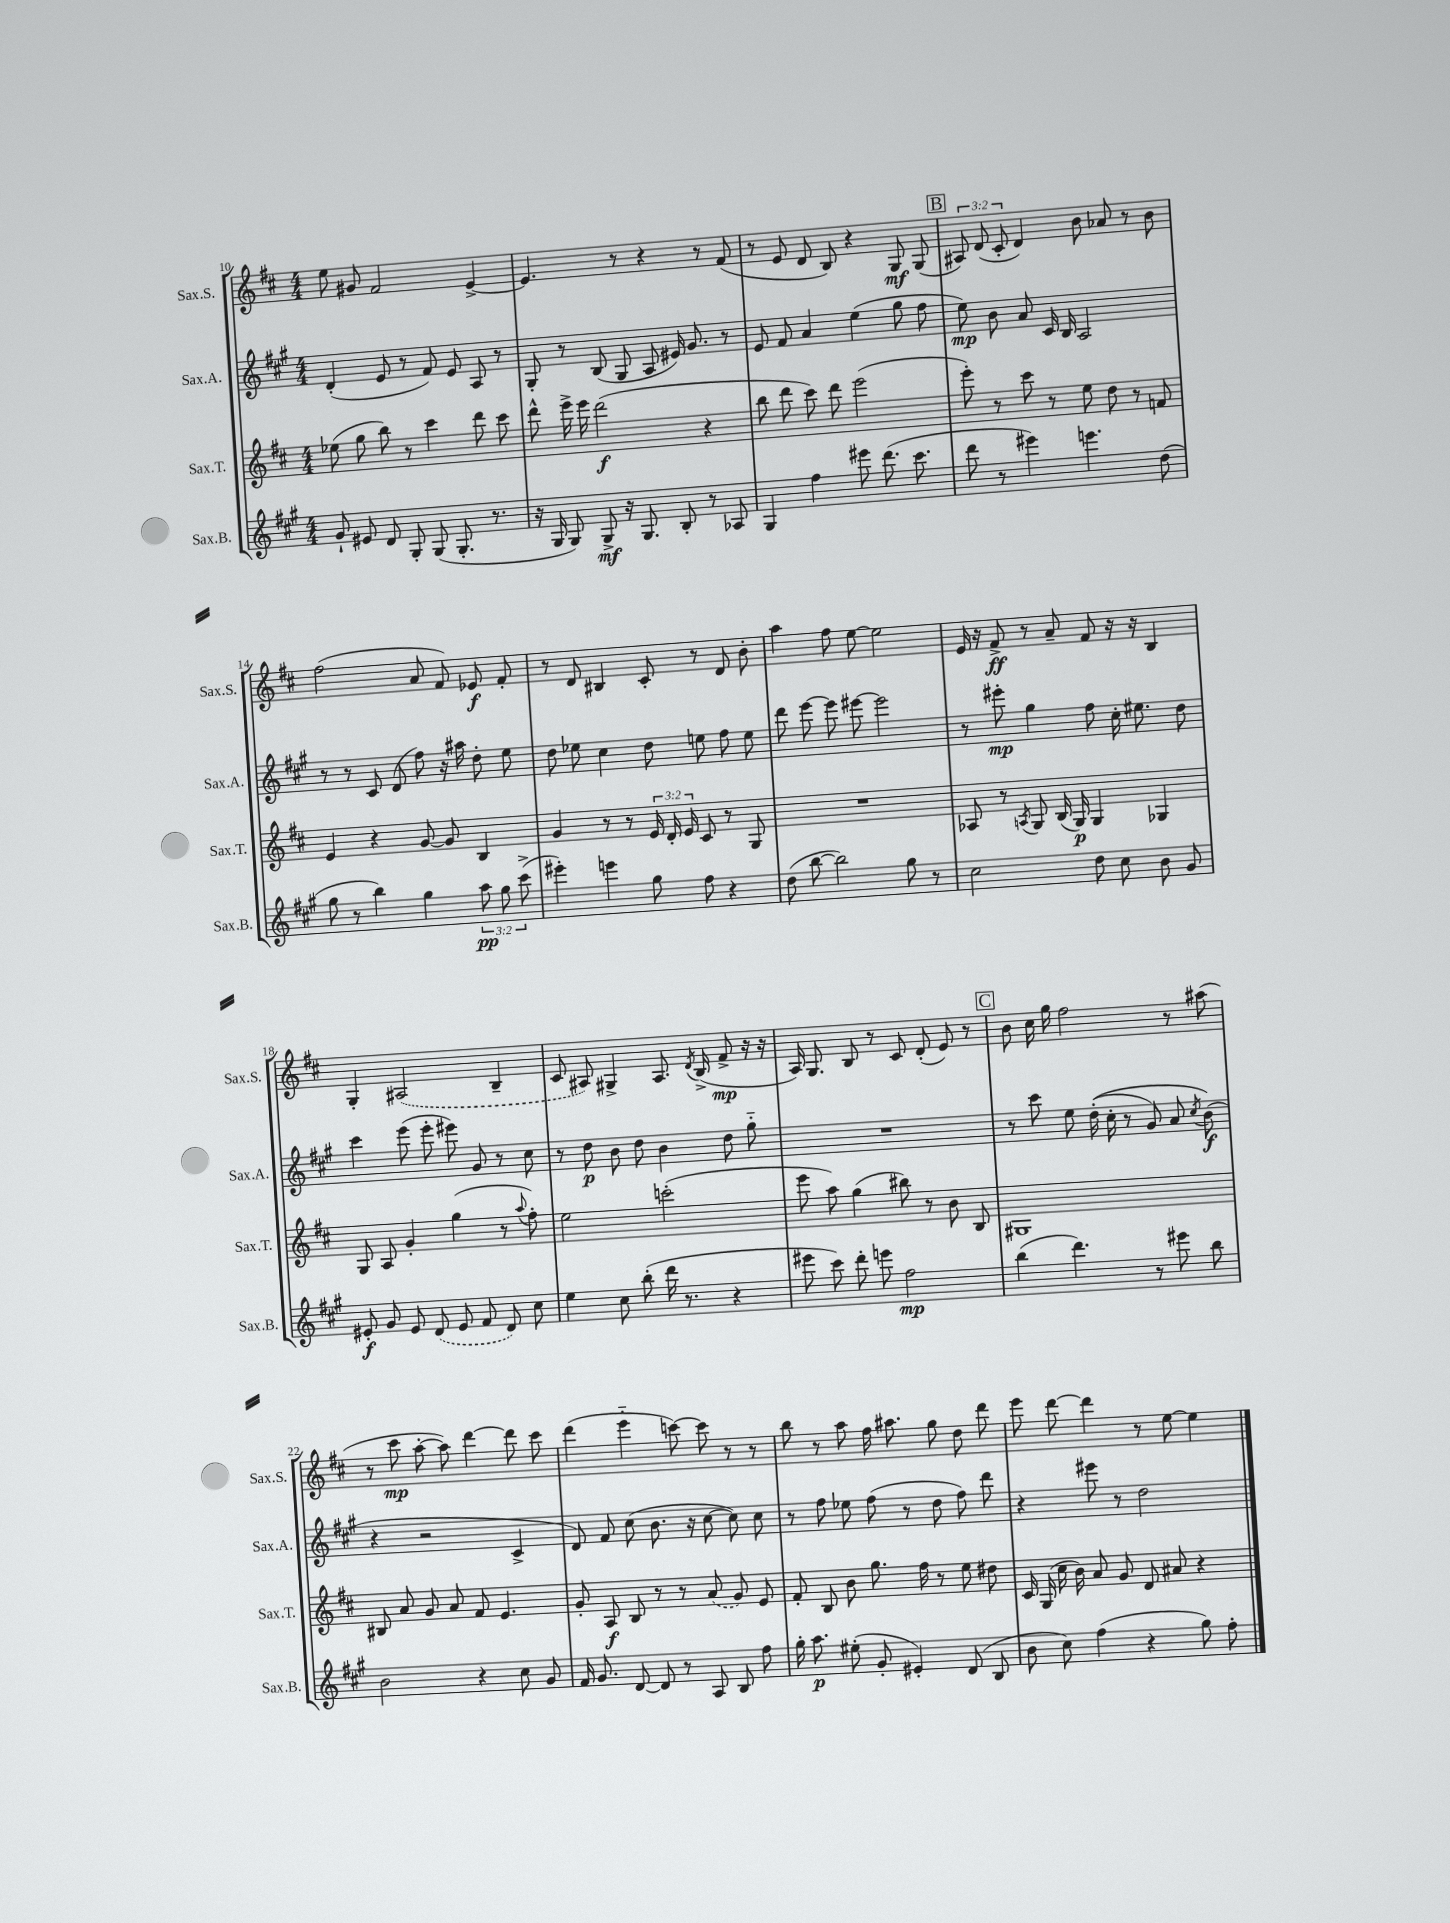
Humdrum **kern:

**kern	**kern	**kern	**kern
*staff4	*staff3	*staff2	*staff1
*clefG2	*clefG2	*clefG2	*clefG2
*k[f#c#g#]	*k[f#c#]	*k[f#c#g#]	*k[f#c#]
*M4/4	*M4/4	*M4/4	*M4/4
8g#`	(8ee-	(4d'	8ee
8e#	8gg	.	8g#
8d	8bb)	8e	2f#
8G#'	8r	8r	.
(8G#	4ccc#	8f#)	.
8.G#'	.	8e	.
.	8ddd	8A	[4e^
8.r	.	.	.
.	8ccc#	8r	.
=	=	=	=
16r	8ddd^^	8G#'	4.e]
16G#	.	.	.
8G#)	16eee^	8r	.
.	16eee	.	.
8G#^	(2ddd	(8B	.
16r	.	8G#	8r
8.G#	.	.	.
.	.	8A	4r
8B'	.	16e#)	.
.	.	8.g#	.
8r	4r	.	8r
8A-	.	8r	(8f#
=	=	=	=
4G#	8bb	8e	8r
.	8ddd	8f#	8e
4ff#	8ccc#)	4a	8d
.	8ddd	.	8B)
8eee#	(2eee	(4ee	4r
(8.ddd	.	.	.
.	.	8gg#	8G
8.ccc#	.	.	.
.	.	8ff#	(8G
=	=	=	=
8ddd	8eee')	8ee)	12A#)
.	.	.	(12d
8r	8r	8b	.
.	.	.	12c#'
4eee#)	8ccc#	8a	4d)
.	8r	16c#	.
.	.	16B	.
4.eee	8ee	2A	8b
.	8dd	.	8a-
.	8r	.	8r
(8dd	8f	.	8b
=	=	=	=
8gg#	4e	8r	(2ff#
8r	.	8r	.
4bb)	4r	8c#	.
.	.	(8d	.
4gg#	[8g	8ff#)	8a
.	8g]	16r	8f#)
.	.	16aa#	.
12aa	4B	8dd'	8e-
12gg#	.	.	.
.	.	8ee	8f#'
(12ccc#^	.	.	.
=	=	=	=
4eee#')	4g	8dd	8r
.	.	8ee-	8d
4eee	8r	4cc#	4B#
.	8r	.	.
8gg#	24e	8dd	8c#'
.	24d'	.	.
.	24e	.	.
8ff#	8c#	8ee	8r
4r	8r	8ff#	8d
.	8G	8ee	8b'
=	=	=	=
(8dd	1r	8ddd	4aa
[8bb	.	[8eee	.
2bb])	.	8eee]	8ff#
.	.	[8eee#	[8ee
.	.	2eee#]	2ee]
8gg#	.	.	.
8r	.	.	.
=	=	=	=
2cc#	8A-	8r	16e
.	.	.	16r
.	8r	8eee#'	8f#^
.	8qA	.	.
.	8G	4gg#	8r
.	(16B	.	8a~
.	16G)	.	.
8dd	4G	8ff#	8f#
8cc#	.	16cc#'	16r
.	.	8.ee#	16r
8b	4G-	.	4B
8g#	.	8dd	.
=	=	=	=
8e#'	8G	4ccc#	4G'
8g#	8A	.	.
8e#	4g'	(8eee	(2A#
(8d	.	8eee'	.
8e#	(4gg	8eee#)	.
8f#	.	8g#	.
8d)	8r	8r	4B~
.	8qqaa	.	.
8cc#	8ff#')	8cc#	.
=	=	=	=
4ee	2ee	8r	8c#
.	.	8dd	8A#)
8cc#	.	8b	4G#^
(8bb'	.	8dd	.
16ddd	(2ccc'	4b	8.A#
8.r	.	.	.
.	.	.	8qd
.	.	.	(16B^
4r	.	8dd	8f#^
.	.	8gg#'~	16r
.	.	.	16r
=	=	=	=
8eee#	8eee	1r	16A)
.	.	.	8.G
8ccc#)	8aa)	.	.
8ddd'	(4gg	.	8B
8eee	.	.	8r
2ff#	8bb#)	.	8c#
.	8r	.	(8d'
.	8b	.	8e)
.	8B	.	8r
=	=	=	=
(4bb	1G#	8r	8b
.	.	8ccc#	16cc#
.	.	.	16gg
4.ddd)	.	8ee	2ff#
.	.	&((16dd'	.
.	.	16cc#'	.
.	.	8r	.
8r	.	8g#)	.
8eee#	.	8a	8r
.	.	8qcc#	.
8bb	.	(8b&)	(8aa#
=	=	=	=
2b	8B#	4r	8r
.	8a	.	8ccc#
.	8g	2r	[8aa'
.	8a	.	8aa])
4r	8f#	.	[4ddd
.	4.e	.	.
8cc#	.	4c#^	8ddd]
8g#	.	.	8ccc#
=	=	=	=
16f#	8g'	8d)	(4ddd
8.g#	.	.	.
.	8A	8f#	.
[8d	8B	(8cc#	4eee'~
8d]	8r	8.b	.
8r	8r	.	[8ccc)
.	.	16r	.
8A	(8a	[8cc#	8ccc]
8B	8g)	8cc#])	8r
8ff#	8e	8cc#	8r
=	=	=	=
16gg#'	8f#'	8r	8bb
8.aa	.	.	.
.	8B	8ff#	8r
(8ee#'	8b	8ee-	8aa
8g#'	8.gg	(8ff#	16ff#
.	.	.	8.aa#
4e#')	.	8r	.
.	16ff#	.	.
.	8r	8dd	8gg
(8d	8ee	8ff#)	8dd
8B	8dd#	8ddd	8ddd
=	=	=	=
8b	16c#	4r	8eee
.	(16G	.	.
8cc#)	16cc#	.	[8ddd
.	16b)	.	.
(4ff#	8a	8eee#	4ddd]
.	8g	8r	.
4r	8d	2dd	8r
.	8a#	.	[8ee
8gg#)	4r	.	4ee]
8ff#'	.	.	.
==	==	==	==
*-	*-	*-	*-
